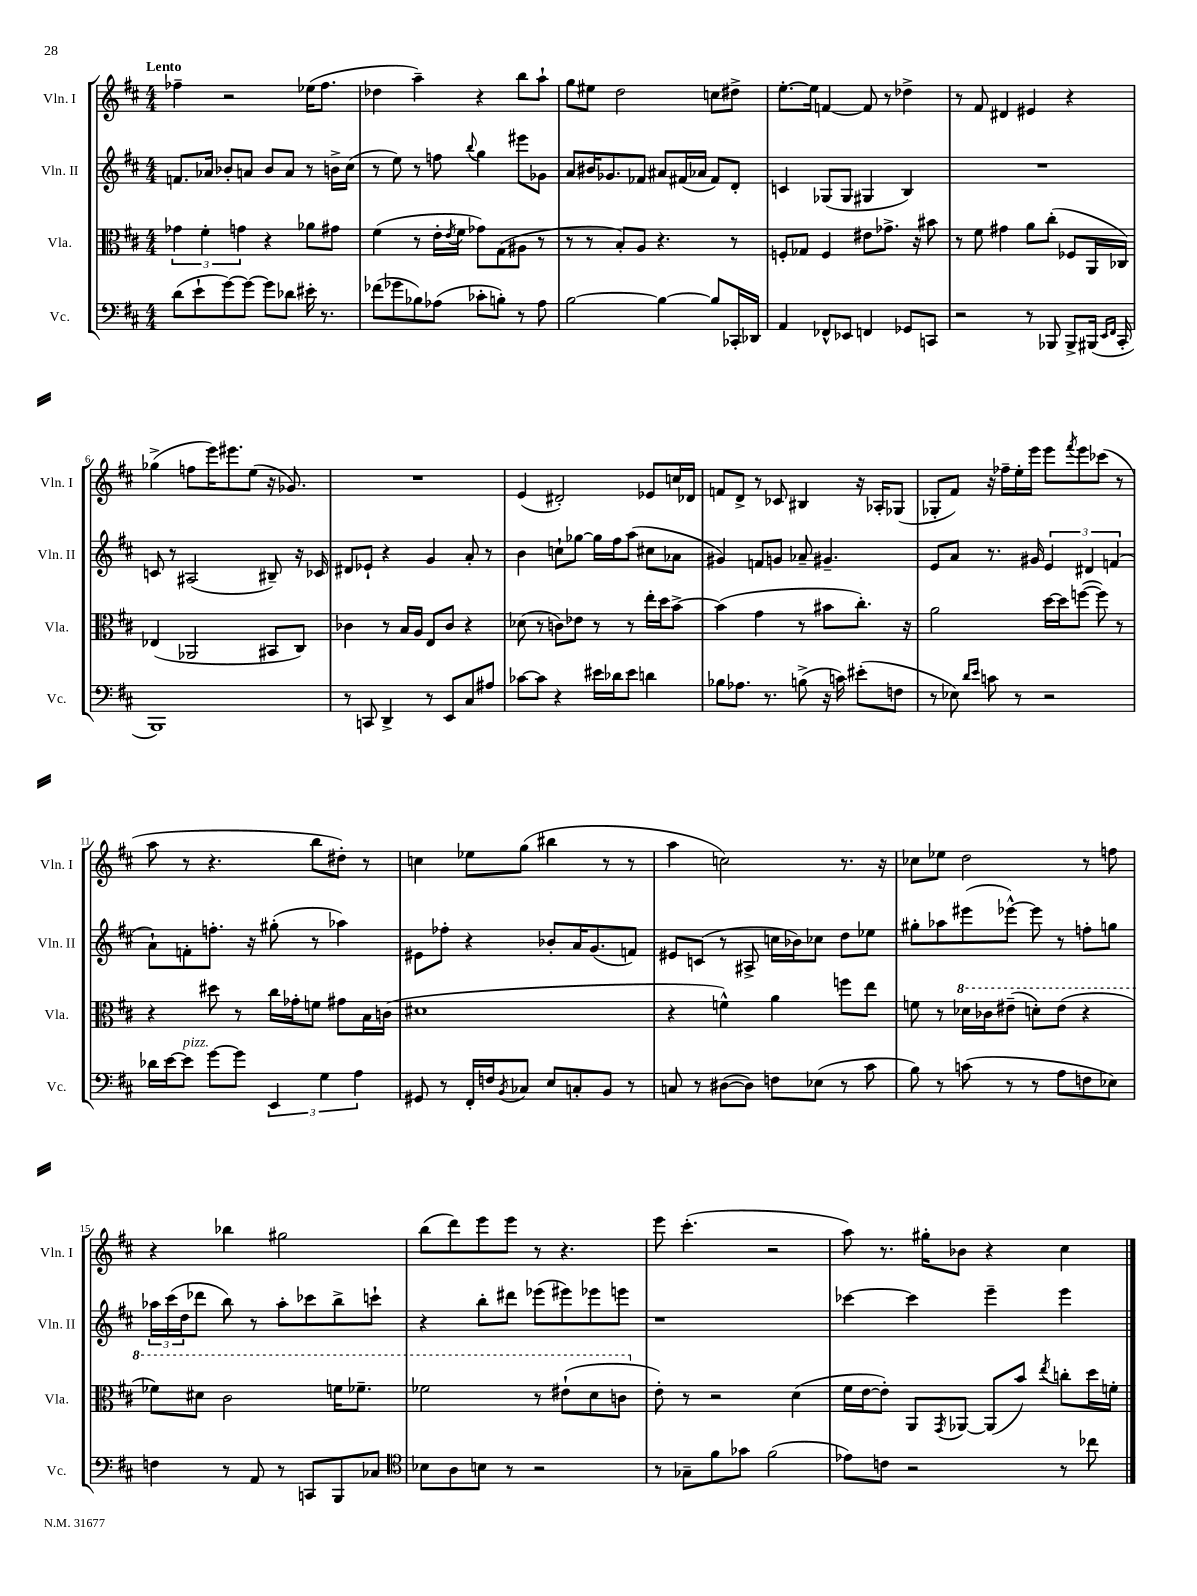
<<
\new StaffGroup <<
\new Staff = "s0" \with { instrumentName = "Vln. I" shortInstrumentName = "Vln. I" } {
    \clef treble \key d \major \numericTimeSignature \time 4/4 \tempo "Lento"
    fes''4-- r2 ees''16( fes''8. |
    des''4 a''4--) r4 b''8 a''8-! |
    g''8 eis''8 d''2 c''8 dis''8-> |
    e''8.~-. e''16 f'4~ f'8 r8 des''4-> |
    r8 fis'8 dis'4 eis'4 r4 |
    ges''4->( f''8 e'''16) eis'''8. e''8( r16 ges'8.) |
    R1 |
    e'4( dis'2-.) ees'8 c''16 des'16 |
    f'8 d'8-> r8 ces'8 bis4 r16 aes16-. ges8( |
    ges8-. fis'8) r16 fes''16-- e''16-. e'''16 e'''8 \acciaccatura { fis'''8 } e'''8 ces'''8( r8 |
    a''8 r8 r4. b''8 dis''8-.) r8 |
    c''4 ees''8 g''8( bis''4 r8 r8 |
    a''4 c''2) r8. r16 |
    ces''8 ees''8 d''2 r8 f''8 |
    r4 bes''4 gis''2 |
    b''8( d'''8) e'''8 e'''8 r8 r4. |
    e'''8 cis'''4.-.( r2 |
    a''8) r8. gis''16-. bes'8 r4 cis''4 \bar "|." |
}
\new Staff = "s1" \with { instrumentName = "Vln. II" shortInstrumentName = "Vln. II" } {
    \clef treble \key d \major \numericTimeSignature \time 4/4
    f'8. aes'16 bes'8-. a'8 bes'8 a'8 r8 b'16-> cis''16( |
    r8 e''8) r8 f''8 \appoggiatura { b''8 } g''4 eis'''8 ges'8 |
    a'8 bis'16 ges'8. fes'8 ais'8 fis'16( aes'16 fis'8) d'8-. |
    c'4 ges8( ges8 gis4 b4) |
    R1 |
    c'8 r8 ais2( bis8--) r16 ces'16 |
    dis'8 ees'8-! r4 g'4 a'8-. r8 |
    b'4 c''8-! ges''8~ ges''16 fis''16 a''8( cis''8 aes'8 |
    gis'4) f'8 g'8 aes'8-- gis'4.-- |
    e'8 a'8 r8. gis'16 \tuplet 3/2 { e'4 dis'4 f'4( } |
    a'8-!) f'8-. f''8.-. r16 gis''8-.( r8 aes''4) |
    eis'8 fes''8-. r4 bes'8-. a'16 g'8.( f'8) |
    eis'8 c'8( r8 ais8-> c''16 bes'16) ces''8 d''8 ees''8 |
    gis''8-. aes''8 eis'''8( ees'''8~-^) ees'''8 r8 f''8-. g''8 |
    \tuplet 3/2 { aes''16 cis'''16( d''16 } des'''8 b''8) r8 aes''8-. ces'''8 b''8-> c'''8-! |
    r4 b''8-. dis'''8 ees'''8( eis'''8) ees'''8 e'''8 |
    r1 |
    ces'''4~ ces'''4 e'''4-- e'''4 \bar "|." |
}
\new Staff = "s2" \with { instrumentName = "Vla." shortInstrumentName = "Vla." } {
    \clef alto \key d \major \numericTimeSignature \time 4/4
    \tuplet 3/2 { ges'4 fis'4-. g'4 } r4 aes'8 gis'8 |
    fis'4( r8 e'16-. \acciaccatura { e'8 } fis'16 ges'8) g8( ais8 r8 |
    r8 r8 b8-.) a8 r4. r8 |
    f8-. ges8 f4 eis'8 ges'8.-> r16 bis'8 |
    r8 fis'8 gis'4 a'8 cis''8-.( fes8 a,16 ces16) |
    ees4( aes,2 bis,8 cis8) |
    ces'4 r8 b16 a16 e8 ces'8 r4 |
    des'8( r8 c'8) ees'8 r8 r8 e''16-. d''16 b'8~-> |
    b'4( g'4 r8 bis'8 cis''8.-.) r16 |
    a'2 d''16~ d''16 f''8~( f''8) r8 |
    r4 dis''8 r8 cis''16 ges'16-. f'8 gis'8 b16 c'16( |
    dis'1 |
    r4 f'4-^) a'4 f''8 e''8 |
    f'8 r8 \ottava #1 des''16 ces''16 eis''8--( d''8-.) eis''8( r4 |
    fes''8) dis''8 cis''2 f''16 fes''8.-- |
    fes''2 r8 eis''8-!( d''8 c''8 \ottava #0 |
    e'8-.) r8 r2 d'4( |
    fis'16 e'16~ e'8-.) a,8 \acciaccatura { g,8 } aes,8~ aes,8( b'8) \acciaccatura { e''8 } c''8-. d''16 f'16-. \bar "|." |
}
\new Staff = "s3" \with { instrumentName = "Vc." shortInstrumentName = "Vc." } {
    \clef bass \key d \major \numericTimeSignature \time 4/4
    d'8( e'8-! g'8~) g'8~ g'8 des'8 eis'16-. r8. |
    fes'8( ges'8 bes8) aes8( ces'8-. b8-.) r8 aes8 |
    b2~ b4~ b8 ces,16-. des,16 |
    a,4 fes,8-^ ees,8 f,4 ges,8 c,8 |
    r2 r8 bes,,8 bes,,8-> bis,,16( \grace { e,16 fis,16 } cis,16-. |
    b,,1) |
    r8 c,8 d,4-> r8 e,8 cis8 ais8 |
    ces'8~ ces'8 r4 eis'16 des'16 eis'8 d'4 |
    bes8 aes8. r8. b8->( r16 c'16) eis'8-.( f8 |
    r8 ees8) \grace { d'16 e'16 } c'8 r8 r2 |
    des'16 e'16~ e'8^\markup { \italic "pizz." } g'8~ g'8 \tuplet 3/2 { e,4 g4 a4 } |
    gis,8 r8 fis,16-. f16 \acciaccatura { b,8 } ces8 e8 c8-. b,8 r8 |
    c8 r8 dis8~( dis8) f8 ees8( r8 cis'8 |
    b8) r8 c'8( r8 r8 a8 f8 ees8) |
    f4 r8 a,8 r8 c,8 b,,8 ces8 |
    \clef tenor bes8 a8 b8 r8 r2 |
    r8 ges8-- fis'8 ges'8 fis'2( |
    ees'8) c'8 r2 r8 ces''8 \bar "|." |
}
>>
>>
